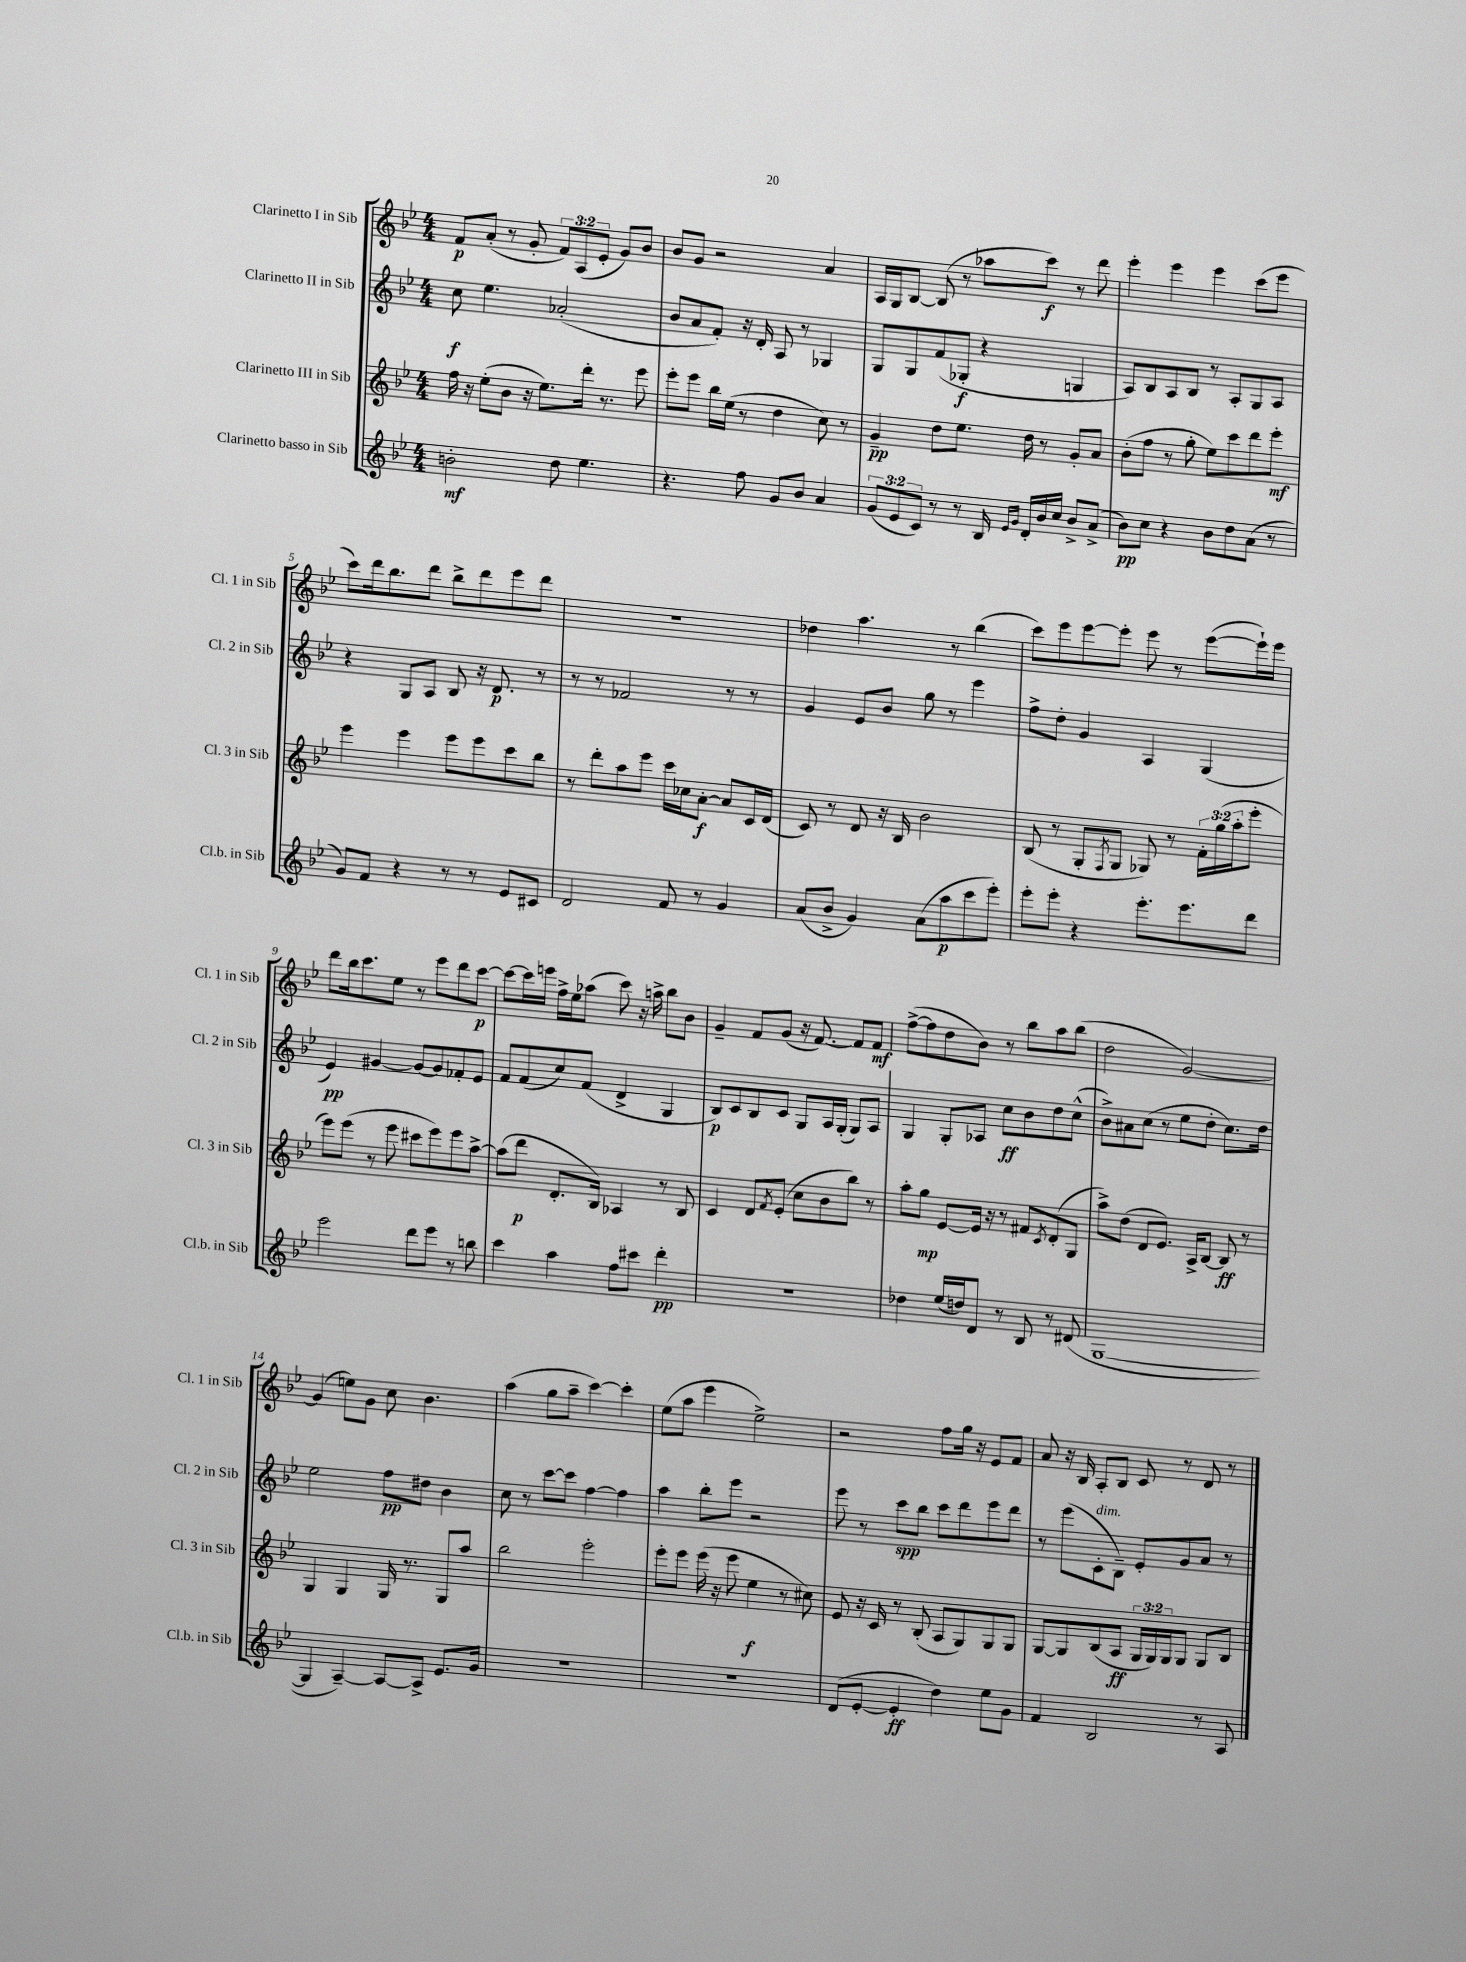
<<
\new StaffGroup <<
\new Staff = "s0" \with { instrumentName = "Clarinetto I in Sib" shortInstrumentName = "Cl. 1 in Sib" } {
    \clef treble \key bes \major \numericTimeSignature \time 4/4 \override Staff.TupletNumber.text = #tuplet-number::calc-fraction-text
    f'8\p a'8-.( r8 g'8-. \tuplet 3/2 { f'8) a8( ees'8-. } g'8) bes'8 |
    bes'8 g'8 r2 a'4 |
    a16 g16 bes8~ bes8( r8 aes''8 c'''8\f) r8 d'''8 |
    ees'''4-. ees'''4 ees'''4 c'''8( ees'''8 |
    c'''8) d'''16 bes''8. d'''8 bes''8-> d'''8 ees'''8 d'''8 |
    R1 |
    des''4 a''4. r8 bes''4( |
    c'''8) ees'''8 ees'''8~ ees'''8-. ees'''8 r8 ees'''8~( ees'''16-!) ees'''16 |
    d'''8 bes''16 c'''8. ees''8 r8 ees'''8 d'''8 c'''8~\p |
    c'''8~ c'''16 e'''16 f''16-> ees''16 aes''8( c'''8) r16 a''16-> bes''8 bes'8 |
    g'4-- f'8 g'8( r16 f'8.~) f'8 f'8\mf |
    f''8~->( f''8 d''8 bes'8) r8 bes''8 a''8 bes''8( |
    d''2 g'2~) |
    g'4( e''8) g'8 c''8 bes'4. |
    a''4( g''8 a''8-- c'''4~) c'''4-. |
    ees''8( a''8 ees'''4 ees''2->) |
    r2 f''8 g''16 r16 ees'8 f'8 |
    a'8 r16 bes16 a8-. bes8 c'8 r8 d'8 r8 \bar "|." |
}
\new Staff = "s1" \with { instrumentName = "Clarinetto II in Sib" shortInstrumentName = "Cl. 2 in Sib" } {
    \clef treble \key bes \major \numericTimeSignature \time 4/4
    c''8\f ees''4. aes'2-.( |
    bes'8 a'8 f'8-.) r16 d'16-. a8 r8 ges4 |
    g8 g8 f'8( ges8-.\f r4 g4 |
    a8) bes8 a8 bes8 r8 a8-. g8 a8 |
    r4 g8 a8 bes8 r16 d'8.\p r8 |
    r8 r8 fes'2 r8 r8 |
    g'4 ees'8 bes'8 g''8 r8 ees'''4 |
    f''8-> d''8-. g'4 a4 g4( |
    ees'4\pp) gis'4~ gis'8~ gis'8 fes'8-. ees'8 |
    f'8 f'8( c''8) f'8( d'4-> g4 |
    bes8\p) c'8 bes8 c'8 g8 a16 g16-.( g8) a8 |
    g4 g8-. aes8 c''8\ff bes'8 d''8 c''8-^( |
    bes'8->) ais'8 c''8( r8 ees''8 d''8-. c''8.) d''16 |
    ees''2 f''8\pp dis''8 bes'4 |
    c''8 r8 c'''8~ c'''8 f''4~ f''4 |
    a''4 bes''8-. ees'''8 r2 |
    ees'''8 r8 c'''8\spp bes''8 c'''8 d'''8 ees'''8 d'''8 |
    r8 ees'''8( c'8-.^\markup { \italic "dim." } bes8--) ees'8-. g'8 a'8 r8 \bar "|." |
}
\new Staff = "s2" \with { instrumentName = "Clarinetto III in Sib" shortInstrumentName = "Cl. 3 in Sib" } {
    \clef treble \key bes \major \numericTimeSignature \time 4/4 \override Staff.TupletNumber.text = #tuplet-number::calc-fraction-text
    f''16 r16 ees''8-.( bes'8 r16 ees''8.) d'''16-. r8. ees'''8 |
    ees'''8-. ees'''8 bes''16 ees''16( r8 d''4 c''8) r8 |
    g'4--\pp d''8 ees''8. d''16 r8 g'8-. a'8 |
    bes'8-.( f''8 r8 g''8-. ees''8) c'''8 d'''8 ees'''8-.\mf |
    ees'''4 ees'''4 ees'''8 ees'''8 c'''8 bes''8 |
    r8 d'''8-. a''8 ees'''8 c'''16 ces''16 a'8~-.\f a'8 c'16 d'16( |
    c'8) r8 d'8 r16 bes16 bes'2 |
    bes8( r8 g8-. \acciaccatura { f8 } g8 ges8) r8 \tuplet 3/2 { f'16-. g''16( a''16-. } ees'''8-. |
    ees'''8) ees'''8( r8 ees'''8 cis'''8 ees'''8) ees'''8 a''8~-> |
    a''8( d'''8\p d'8.-. bes16) aes4 r8 bes8 |
    c'4 d'8 \acciaccatura { f'8 } ees'8-.( c''8 bes'8 bes''8) r8 |
    a''8-. g''8\mp ees'8~ ees'16 r16 r8 fis'8 \acciaccatura { c'8 } d'8-.( g8 |
    a''8->) d''8( d'8 ees'8.) a16-> bes8~ bes8\ff r8 |
    g4 g4 g16 r8. g8 a''8 |
    bes''2 ees'''2-. |
    ees'''8-. ees'''8 ees'''16( r16 ees'''8 ees''4\f r8 cis''8) |
    ees'8 r16 c'16 r8 bes8-.( a8 g8) g8 g8 |
    g8~ g8 bes8( a8\ff \tuplet 3/2 { g16 g16) g16 } g8 g8 bes8 \bar "|." |
}
\new Staff = "s3" \with { instrumentName = "Clarinetto basso in Sib" shortInstrumentName = "Cl.b. in Sib" } {
    \clef treble \key bes \major \numericTimeSignature \time 4/4 \override Staff.TupletNumber.text = #tuplet-number::calc-fraction-text
    b'2-.\mf d''8 ees''4. |
    r4. f''8 g'8 bes'8 a'4 |
    \tuplet 3/2 { g'8( ees'8 c'8) } r8 r8 bes16 \grace { ees'16 g'16 } d'16-. bes'16 c''16 bes'8-> a'8->( |
    bes'8\pp) c''8 r4 bes'8 d''8 a'8( r8 |
    g'8) f'8 r4 r8 r8 ees'8 cis'8 |
    d'2 f'8 r8 g'4 |
    a'8( bes'8-> g'4) a'8( a''8\p c'''8 ees'''8-.) |
    ees'''8-. ees'''8-. r4 ees'''8.-. ees'''8. d'''8 |
    ees'''2 d'''8 ees'''8 r8 b''8 |
    c'''4 a''4 f''8 cis'''8 d'''4-.\pp |
    R1 |
    des''4 ees''16( d''16) d'8 r8 bes8 r8 dis'8( |
    g1~ |
    g4 a4~--) a8~ a8-> ees'8. g'16 |
    R1 |
    R1 |
    d'8( ees'8~-. ees'4-.\ff d''4) ees''8 g'8 |
    f'4 bes2 r8 a8 \bar "|." |
}
>>
>>
